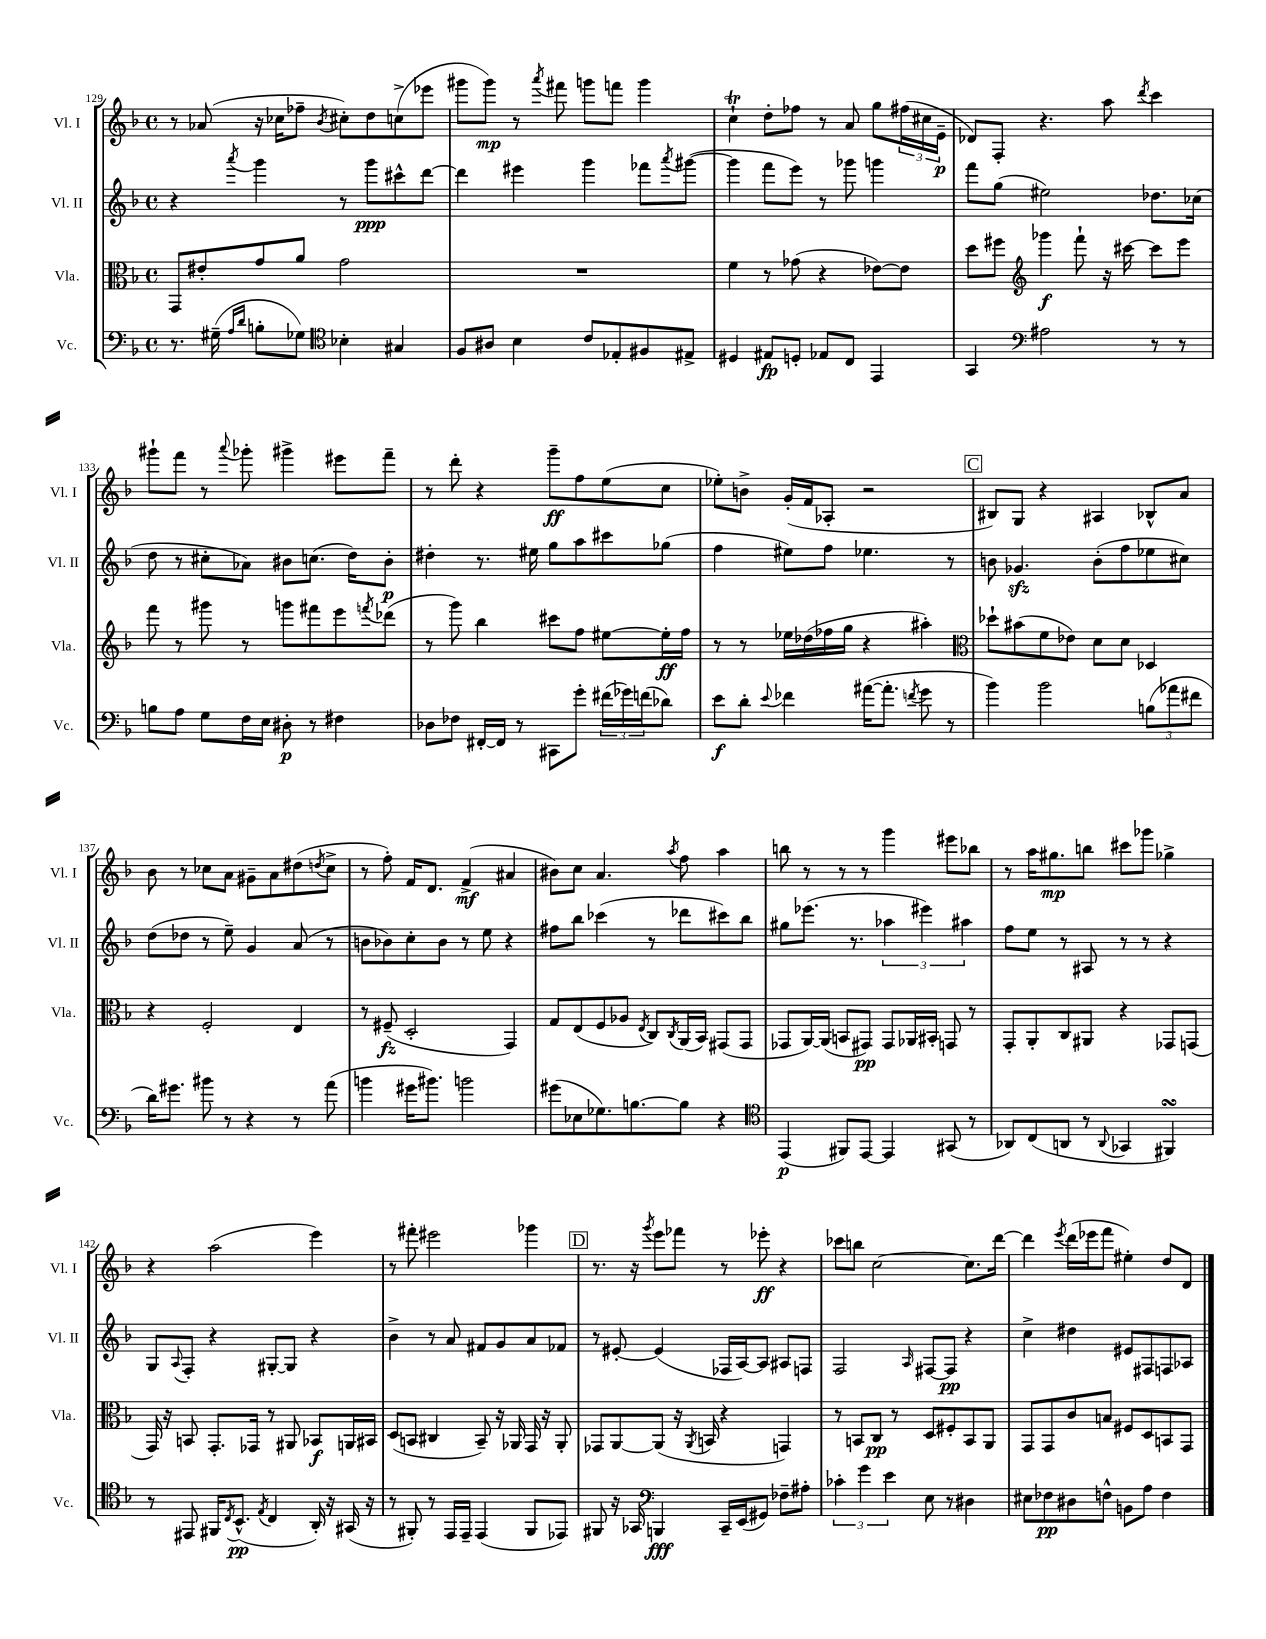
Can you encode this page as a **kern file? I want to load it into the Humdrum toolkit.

**kern	**kern	**kern	**kern
*staff4	*staff3	*staff2	*staff1
*clefF4	*clefC3	*clefG2	*clefG2
*k[b-]	*k[b-]	*k[b-]	*k[b-]
*M4/4	*M4/4	*M4/4	*M4/4
*met(c)	*met(c)	*met(c)	*met(c)
8.r	8GG	4r	8r
.	8e#'	.	(8a-
(16G#~	.	.	.
16qqA	.	.	.
16qqd	.	8qaaa	.
8B'	8g	4ggg	16r
.	.	.	16cc-
8G-)	8a	.	8ff-~
*clefC4	*	*	*
.	.	.	8qb-
4B-'	2g	8r	8cc#')
.	.	8ggg	8dd
4G#	.	8ccc#^^	(8cc^
.	.	[8ddd	8eee-
=	=	=	=
8F	1r	4ddd]	8ggg#
8A#	.	.	8ggg#)
4B-	.	4eee#	8r
.	.	.	8qaaa
.	.	.	8fff#
8c	.	4ggg	8ggg
8E-'	.	.	8fff
8F#	.	8fff-	4ggg
.	.	8qaaa	.
8E#^	.	([8ggg#	.
=	=	=	=
4D#	4f	4ggg#]	4cc`
8E#	8r	8fff	8dd'
8D'	(8g-	8eee)	8ff-
8E-	4r	8r	8r
8C	.	8ggg-	8a
4EE	[8e-)	4ggg	8gg
.	8e-]	.	(24ff#
.	.	.	24cc#
.	.	.	24e~
=	=	=	=
4GG	8dd	8fff	8d-)
.	8ff#	(8gg	8F'
*clefF4	*clefG2	*	*
2A#	4ggg-	2ee#)	4.r
.	8fff`	.	.
.	16r	.	8aa
.	[16ccc#	.	.
.	.	.	8qddd
8r	8ccc#]	8.dd-	4ccc
8r	8eee	.	.
.	.	(16cc-	.
=	=	=	=
8B	8fff	8dd	8ggg#`
8A	8r	8r	8fff
8G	8ggg#	8cc#'	8r
.	.	.	8qqaaa
16F	8r	8a-)	8ggg-'
16E	.	.	.
8D#'	8ggg	8b#	4ggg#^
8r	8fff#	(8.cc	.
4F#	8eee	.	8eee#
.	.	16dd)	.
.	8qfff	.	.
.	(8ddd-	8b#'	8fff~
=	=	=	=
8D-	8r	4dd#'	8r
8F-	8ggg)	.	8ddd'
[16FF#'	4bb-	8.r	4r
16FF#]	.	.	.
8r	.	.	.
.	.	16ee#	.
8CC#	8ccc#	8gg	8ggg~
8g'	8ff	8aa	8ff
(24f#	[8ee#	8ccc#	(8ee
24g-)	.	.	.
(24f	.	.	.
8d-)	16ee#']	(8gg-	8cc
.	16ff	.	.
=	=	=	=
8e	8r	4ff	8ee-')
8d'	8r	.	8b^
8qqe	.	.	.
4f-	16ee-	8ee#)	(16g'
.	(16dd-	.	16f
.	16ff-	8ff	8A-'
.	16gg	.	.
([16a#	4r	4.ee-	2r
8.a#']	.	.	.
8qf	.	.	.
8g	4aa#')	.	.
8r	.	8r	.
=	=	=	=
*	*clefC3	*	*
4b-)	8dd-`	8b	8B#)
.	(8b#	4.g-	8G
2b-	8f	.	4r
.	8e-)	.	.
.	8d	(8b'	4A#
.	8d	8ff	.
(12B	4D-	8ee-	8B-^^
12a-	.	.	.
.	.	8cc#)	8a
12f#	.	.	.
=	=	=	=
16d)	4r	(8dd	8b-
8.g#	.	.	.
.	.	8dd-	8r
8b#	2F'	8r	8cc-
8r	.	8ee~)	8a
4r	.	4g	8g#~
.	.	.	8a
8r	4E	(8a	(8dd#
.	.	.	8qdd
(8a	.	8r	8cc-^
=	=	=	=
4b	8r	8b	8r
.	(8F#~	8b-)	8ff')
16g#	2D'	8cc'	16f
8.b#)	.	.	8.d
.	.	8b-	.
2b	.	8r	(4f^
.	.	8ee	.
.	4GG)	4r	4a#
=	=	=	=
(8g#	8G	8ff#	8b#)
8E-	(8E	8bb-	8cc
8.G-)	8F	(4ccc-	4.a
.	8A-	.	.
[8.B	.	.	.
.	8qE	.	.
.	8C)	8r	.
.	8qC	.	8qaa
8B]	(16AA	8ddd-	8ff
.	16BB-)	.	.
4r	(8GG#	8ccc#)	4aa
.	8GG#	8bb-	.
=	=	=	=
*clefC4	*	*	*
(4EE	8GG-	8gg#	8bb
.	[16AA)	(8.eee-	8r
.	(16AA]	.	.
8FF#)	8BB	.	8r
.	.	8.r	.
[8EE	8GG#)	.	8r
4EE]	8GG#	6aa-	4ggg
.	16AA-	.	.
.	.	6eee#)	.
.	16BB#'	.	.
(8GG#	8GG	.	8eee#
.	.	6aa#	.
8r	8r	.	8bb-
=	=	=	=
8AA-)	8GG'	8ff	8r
(8C	8AA'	8ee	16aa
.	.	.	8.gg#
8AA	8C	8r	.
8r	8AA#	8A#	8bb
8qqAA	.	.	.
4GG-	4r	8r	8ccc#
.	.	8r	8ggg-
4FF#)	8GG-	4r	4gg-^
.	(8GG	.	.
=	=	=	=
8r	16GG)	8G	4r
.	16r	.	.
.	.	8qqA	.
8EE#	8BB	8F'	.
16FF#	8.GG'	4r	(2aa
8qC	.	.	.
(8.BB-^^	.	.	.
.	16GG-	.	.
8qE	.	.	.
4C	8r	[8G#'	.
.	8AA#	8G#]	.
16AA')	8BB-	4r	4eee)
16r	.	.	.
(16GG#	16AA	.	.
16r	16BB#	.	.
=	=	=	=
8r	(8D	4b-^	8r
8FF#')	8BB	.	8fff#'
8r	4C#	8r	2eee#
16EE	.	8a	.
16EE~	.	.	.
(4EE	8BB~)	8f#	.
.	16r	8g	.
.	16AA-	.	.
8FF#	16GG	8a	4ggg-
.	16r	.	.
8EE-)	8AA-'	8f-	.
=	=	=	=
8FF#	8GG-	8r	8.r
16r	[8AA	[8e#'	.
16GG-	.	.	16r
*clefF4	*	*	*
.	.	.	8qggg
4BBB	(8AA]	(4e#]	8eee
.	16r	.	8fff-
.	8qAA	.	.
.	16BB	.	.
16CC~	4r	16F-	8r
(16EE	.	[16A)	.
8GG#)	.	8A]	8eee-'
8F-~	4GG)	8A#	4r
8A#'	.	8F	.
=	=	=	=
6c-'	8r	2F	8ccc-
.	8BB	.	8bb
6g	.	.	.
.	8C	.	[2cc
6e	.	.	.
.	8r	.	.
.	.	16qqA	.
8E	8D	[8F#	.
8r	8F#'	8F#]	.
4D#	8BB	4r	8.cc]
.	8AA	.	.
.	.	.	[16ddd
=	=	=	=
8E#	8GG	4cc^	4ddd]
8F-	8GG	.	.
.	.	.	8qeee
8D#	8c	4dd#	(16ddd
.	.	.	16eee-
8F^^	8B	.	8fff
8BB	8F#	8e#	4ee#')
8A	8D	8F#	.
4F	8BB	8F	8dd
.	8GG	8A-	8d
==	==	==	==
*-	*-	*-	*-
